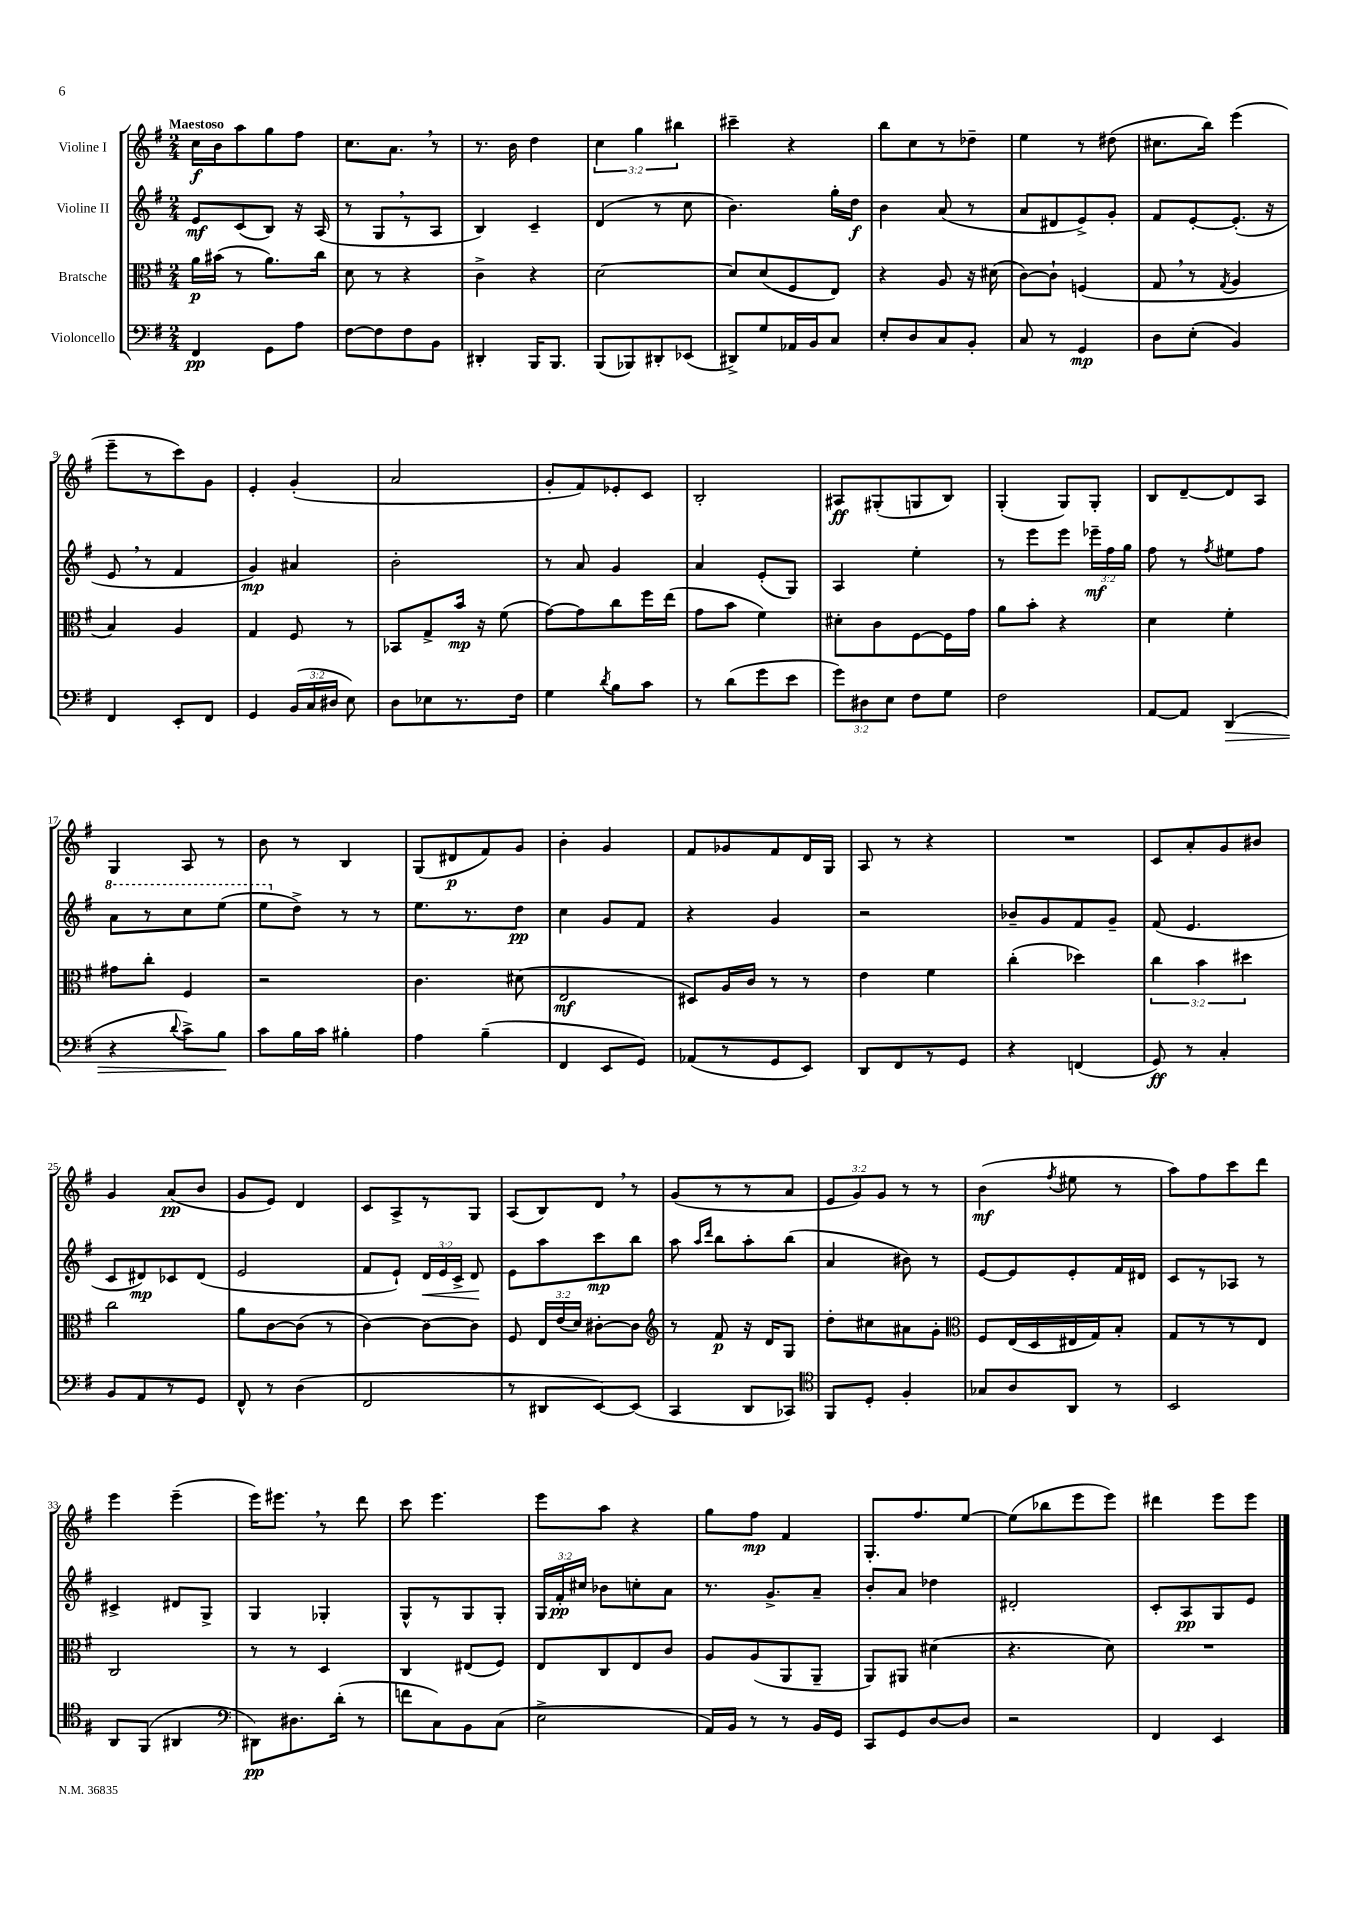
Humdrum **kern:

**kern	**dynam	**kern	**dynam	**kern	**dynam	**kern	**dynam
*part4	*part4	*part3	*part3	*part2	*part2	*part1	*part1
*staff4	*staff4	*staff3	*staff3	*staff2	*staff2	*staff1	*staff1
*I"Violoncello	*	*I"Bratsche	*	*I"Violine II	*	*I"Violine I	*
*clefF4	*	*clefC3	*	*clefG2	*	*clefG2	*
*k[f#]	*	*k[f#]	*	*k[f#]	*	*k[f#]	*
*M2/4	*	*M2/4	*	*M2/4	*	*M2/4	*
=1	=1	=1	=1	=1	=1	=1	=1
!	!	!	!	!	!	!LO:TX:a:B:t=Maestoso	!
4FF#/	pp	16a\LL	p	8e/L	mf	16cc\LL	f
.	.	(16b#X\JJ	.	.	.	16b\J	.
.	.	8r	.	(8c/	.	8aa\	.
8GG\L	.	8.a\L)	.	8B/J)	.	8gg\	.
8A\J	.	.	.	16r	.	8ff#\J	.
.	.	16cc\Jk	.	(16A/	.	.	.
=2	=2	=2	=2	=2	=2	=2	=2
[8F#\L	.	8d\	.	8r	.	8.cc\L	.
8F#\]	.	8r	.	8G,/L	.	.	.
.	.	.	.	.	.	8.a,\J	.
8F#\	.	4r	.	8r	.	.	.
8BB\J	.	.	.	8A/J	.	8r	.
=3	=3	=3	=3	=3	=3	=3	=3
4DD#X'/	.	4c^\	.	4B/)	.	8.r	.
.	.	.	.	.	.	16b\	.
16BBB/KL	.	4r	.	4c~/	.	4dd\	.
8.BBB/J	.	.	.	.	.	.	.
=4	=4	=4	=4	=4	=4	=4	=4
(8BBB/L	.	[2d\	.	(4d/	.	6cc\	.
8BBB-X/)	.	.	.	.	.	.	.
.	.	.	.	.	.	6gg\	.
8DD#X'/	.	.	.	8r	.	.	.
.	.	.	.	.	.	6bb#X\	.
(8EE-X/J	.	.	.	8cc\	.	.	.
=5	=5	=5	=5	=5	=5	=5	=5
8DD#X^/L)	.	8d/L]	.	4.b\)	.	4ccc#X~\	.
8G/	.	(8d/	.	.	.	.	.
16AA-X/L	.	8F#/	.	.	.	4r	.
16BB/J	.	.	.	.	.	.	.
8C/J	.	8E/J)	.	16gg'\LL	.	.	.
.	.	.	.	16dd\JJ	f	.	.
=6	=6	=6	=6	=6	=6	=6	=6
8E'/L	.	4r	.	4b\	.	8bb\L	.
8D/	.	.	.	.	.	8cc\	.
8C/	.	8A/	.	(8a/	.	8r	.
8BB'/J	.	16r	.	8r	.	8dd-X~\J	.
.	.	(16d#X\	.	.	.	.	.
=7	=7	=7	=7	=7	=7	=7	=7
8C/	.	[8c\L)	.	8a/L	.	4ee\	.
8r	.	8c`\J]	.	8d#X/	.	.	.
4GG/	mp	(4Fn/	.	8e^/)	.	8r	.
.	.	.	.	8g'/J	.	(8dd#X\	.
=8	=8	=8	=8	=8	=8	=8	=8
8D\L	.	8G,/	.	8f#/L	.	8.cc#X\L	.
(8E'\J	.	8r	.	[8e'/	.	.	.
.	.	.	.	.	.	16bb\Jk)	.
.	.	8qG/	.	.	.	.	.
4BB/)	.	4A/	.	(8.e'/J]	.	(4eee\	.
.	.	.	.	16r	.	.	.
!!LO:LB:g=z
=9	=9	=9	=9	=9	=9	=9	=9
4FF#/	.	4B/)	.	8e,/	.	8eee~\L	.
.	.	.	.	8r	.	8r	.
8EE'/L	.	4A/	.	4f#/	.	8ccc\)	.
8FF#/J	.	.	.	.	.	8g\J	.
=10	=10	=10	=10	=10	=10	=10	=10
4GG/	.	4G/	.	4g/)	mp	4e'/	.
(24BB/LL	.	8F#/	.	4a#X/	.	(4g'/	.
24C/	.	.	.	.	.	.	.
24D#X/JJ	.	.	.	.	.	.	.
8E\)	.	8r	.	.	.	.	.
=11	=11	=11	=11	=11	=11	=11	=11
8D\L	.	8BB-X/L	.	2b'\	.	2a/	.
8E-X\	.	8G^/	.	.	.	.	.
8.r	.	16b/Jk	mp	.	.	.	.
.	.	16r	.	.	.	.	.
.	.	(8f#\	.	.	.	.	.
16F#\Jk	.	.	.	.	.	.	.
=12	=12	=12	=12	=12	=12	=12	=12
4G\	.	[8g\L)	.	8r	.	8g'/L	.
.	.	8g\]	.	8a/	.	8f#/)	.
8qd/	.	.	.	.	.	.	.
8B\L	.	8cc\	.	4g/	.	8e-X'/	.
8c\J	.	16ff#\L	.	.	.	8c/J	.
.	.	(16ee\JJ	.	.	.	.	.
=13	=13	=13	=13	=13	=13	=13	=13
8r	.	8g\L	.	4a/	.	2B'/	.
(8d\L	.	8b\J	.	.	.	.	.
8g\	.	4f#\)	.	(8e'/L	.	.	.
8e\J	.	.	.	8G/J)	.	.	.
=14	=14	=14	=14	=14	=14	=14	=14
12g\L)	.	8d#X'\L	.	4A/	.	8A#X/L	ff
12D#X\	.	.	.	.	.	.	.
.	.	8c\	.	.	.	(8G#X'/	.
12E\J	.	.	.	.	.	.	.
8F#\L	.	[8F#\	.	4ee'\	.	8Gn/	.
8G\J	.	16F#\L]	.	.	.	8B/J)	.
.	.	16g\JJ	.	.	.	.	.
=15	=15	=15	=15	=15	=15	=15	=15
2F#\	.	8a\L	.	8r	.	(4G'/	.
.	.	8b'\J	.	8eee\L	.	.	.
.	.	4r	.	8eee\J	.	8G/L)	.
.	.	.	.	24eee-X~\LL	mf	8G'/J	.
.	.	.	.	24ff#\	.	.	.
.	.	.	.	24gg\JJ	.	.	.
=16	=16	=16	=16	=16	=16	=16	=16
[8AA/L	.	4d\	.	8ff#\	.	8B/L	.
8AA/J]	.	.	.	8r	.	[8d~/	.
.	.	.	.	8qff#/	.	.	.
!	!LO:HP:b	!	!	!	!	!	!
(4DD/	>	4f#'\	.	8ee#X\L	.	8d/]	.
.	.	.	.	8ff#\J	.	8A/J	.
!!LO:LB:g=z
=17	=17	=17	=17	=17	=17	=17	=17
*	*	*	*	*8va	*	*	*
4r	.	8g#X\L	.	8aa\L	.	4G/	.
.	.	8cc'\J	.	8r	.	.	.
8qqd/	.	.	.	.	.	.	.
8c^\L)	.	4F#/	.	8ccc\	.	8A/	.
8B\J	.	.	.	(8eee\J	.	8r	.
.	]	.	.	.	.	.	.
=18	=18	=18	=18	=18	=18	=18	=18
8c\L	.	2r	.	8eee\L	.	8b\	.
*	*	*	*	*X8va	*	*	*
16B\L	.	.	.	8dd^\J)	.	8r	.
16c\JJ	.	.	.	.	.	.	.
4B#X'\	.	.	.	8r	.	4B/	.
.	.	.	.	8r	.	.	.
=19	=19	=19	=19	=19	=19	=19	=19
4A\	.	4.c\	.	8.ee\L	.	(8G/L	.
.	.	.	.	.	.	8d#X/	p
.	.	.	.	8.r	.	.	.
(4B~\	.	.	.	.	.	8f#/)	.
.	.	(8d#X\	.	8dd\J	pp	8g/J	.
=20	=20	=20	=20	=20	=20	=20	=20
4FF#/	.	2E/	mf	4cc\	.	4b'\	.
8EE/L	.	.	.	8g/L	.	4g/	.
8GG/J)	.	.	.	8f#/J	.	.	.
=21	=21	=21	=21	=21	=21	=21	=21
(8AA-X/L	.	8D#X/L)	.	4r	.	8f#/L	.
8r	.	16A/L	.	.	.	8g-X/	.
.	.	16c/JJ	.	.	.	.	.
8GG/	.	8r	.	4g/	.	8f#/	.
8EE/J)	.	8r	.	.	.	16d/L	.
.	.	.	.	.	.	16G/JJ	.
=22	=22	=22	=22	=22	=22	=22	=22
8DD/L	.	4e\	.	2r	.	8A/	.
8FF#/	.	.	.	.	.	8r	.
8r	.	4f#\	.	.	.	4r	.
8GG/J	.	.	.	.	.	.	.
=23	=23	=23	=23	=23	=23	=23	=23
4r	.	(4cc'\	.	8b-X~/L	.	2r	.
.	.	.	.	8g/	.	.	.
(4FFn/	.	4dd-X\)	.	8f#/	.	.	.
.	.	.	.	8g~/J	.	.	.
=24	=24	=24	=24	=24	=24	=24	=24
8GG/)	ff	6cc\	.	(8f#/	.	8c/L	.
8r	.	.	.	4.e/	.	8a'/	.
.	.	6b\	.	.	.	.	.
4C'/	.	.	.	.	.	8g/	.
.	.	6dd#X\	.	.	.	.	.
.	.	.	.	.	.	8b#X/J	.
!!LO:LB:g=z
=25	=25	=25	=25	=25	=25	=25	=25
8BB/L	.	2cc\	.	8c/L	.	4g/	.
8AA/	.	.	.	8d#X/)	mp	.	.
8r	.	.	.	8c-X/	.	(8a/L	pp
8GG/J	.	.	.	(8d#/J	.	8b/J	.
=26	=26	=26	=26	=26	=26	=26	=26
8FF#^^/	.	8a\L	.	2e/	.	8g/L	.
8r	.	[8c\	.	.	.	8e/J)	.
(4D\	.	(8c\J]	.	.	.	4d/	.
.	.	8r	.	.	.	.	.
=27	=27	=27	=27	=27	=27	=27	=27
2FF#/	.	[4c\)	.	8f#/L	.	8c/L	.
.	.	.	.	8e`/J)	.	8A^/	.
!	!	!	!	!	!LO:HP:b	!	!
.	.	8c\L_	.	24d/LL	<	8r	.
.	.	.	.	24e/	.	.	.
.	.	.	.	24c^/JJ	.	.	.
.	.	8c\J]	.	8d/	.	8G/J	.
.	.	.	.	.	[	.	.
=28	=28	=28	=28	=28	=28	=28	=28
8r	.	8F#/	.	8e\L	.	(8A/L	.
8DD#X/L	.	24E/LL	.	8aa\	.	8B/)	.
.	.	(24e/	.	.	.	.	.
.	.	24d/JJ)	.	.	.	.	.
[8EE/)	.	[8c#X'\L	.	8ccc\	mp	8d,/J	.
(8EE/J]	.	8c#\J]	.	8bb\J	.	8r	.
=29	=29	=29	=29	=29	=29	=29	=29
*	*	*clefG2	*	*	*	*	*
4CC/	.	8r	.	8aa\	.	(8g/L	.
.	.	.	.	16qqaa/LL	.	.	.
.	.	.	.	16qqddd/JJ	.	.	.
.	.	8f#/	p	8bb\L	.	8r	.
8DD/L	.	16r	.	8aa'\	.	8r	.
.	.	16d/KL	.	.	.	.	.
8CC-X/J)	.	8G/J	.	(8bb\J	.	8a/J	.
=30	=30	=30	=30	=30	=30	=30	=30
*clefC4	*	*	*	*	*	*	*
8FF#/L	.	8dd'\L	.	4a/	.	12e/L	.
.	.	.	.	.	.	12g/)	.
8D'/J	.	8cc#X\	.	.	.	.	.
.	.	.	.	.	.	12g/J	.
4F#'/	.	8a#X\	.	8b#X\)	.	8r	.
.	.	8g'\J	.	8r	.	8r	.
=31	=31	=31	=31	=31	=31	=31	=31
*	*	*clefC3	*	*	*	*	*
8G-X/L	.	8F#/L	.	[8e/L	.	(4b\	mf
8A/	.	(16E/L	.	8e/]	.	.	.
.	.	16D/	.	.	.	.	.
.	.	.	.	.	.	8qff#/	.
8AA/J	.	16E#X/	.	8e'/	.	8ee#X\	.
.	.	16G/J)	.	.	.	.	.
8r	.	8B'/J	.	16f#/L	.	8r	.
.	.	.	.	16d#X/JJ	.	.	.
=32	=32	=32	=32	=32	=32	=32	=32
2BB/	.	8G/L	.	8c/L	.	8aa\L)	.
.	.	8r	.	8r	.	8ff#\	.
.	.	8r	.	8A-X/J	.	8ccc\	.
.	.	8E/J	.	8r	.	8ddd\J	.
!!LO:LB:g=z
=33	=33	=33	=33	=33	=33	=33	=33
8AA/L	.	2C/	.	4c#X^/	.	4eee\	.
(8FF#/J	.	.	.	.	.	.	.
4AA#X/	.	.	.	8d#X/L	.	(4eee~\	.
.	.	.	.	8G^/J	.	.	.
=34	=34	=34	=34	=34	=34	=34	=34
*clefF4	*	*	*	*	*	*	*
8DD#X\L)	pp	8r	.	4G/	.	16eee\KL)	.
.	.	.	.	.	.	8.eee#X,\J	.
8.D#X\	.	8r	.	.	.	.	.
.	.	4D/	.	4G-X'/	.	8r	.
(16d'\Jk	.	.	.	.	.	.	.
8r	.	.	.	.	.	8ddd\	.
=35	=35	=35	=35	=35	=35	=35	=35
8fn\L	.	4C/	.	8G^^/L	.	8ccc\	.
8C\)	.	.	.	8r	.	4.eee\	.
8BB\	.	(8E#X/L	.	8G/	.	.	.
(8C\J	.	8F#/J)	.	8G'/J	.	.	.
=36	=36	=36	=36	=36	=36	=36	=36
2E^\	.	8E/L	.	24G/LL	.	8eee\L	.
.	.	.	.	24f#'/	pp	.	.
.	.	.	.	24cc#X/JJ	.	.	.
.	.	8C/	.	8b-X\L	.	8aa\J	.
.	.	8E/	.	8ccn'\	.	4r	.
.	.	8c/J	.	8a\J	.	.	.
=37	=37	=37	=37	=37	=37	=37	=37
16AA/LL)	.	8A/L	.	8.r	.	8gg\L	.
16BB/JJ	.	.	.	.	.	.	.
8r	.	(8A/	.	.	.	8ff#\J	mp
.	.	.	.	8.g^/L	.	.	.
8r	.	8AA/	.	.	.	4f#/	.
16BB/LL	.	8AA~/J	.	8a~/J	.	.	.
16GG/JJ	.	.	.	.	.	.	.
=38	=38	=38	=38	=38	=38	=38	=38
8CC/L	.	8AA/L)	.	8b'/L	.	8.G'/L	.
8GG/	.	8AA#X/J	.	8a/J	.	.	.
.	.	.	.	.	.	8.ff#/	.
[8D/	.	(4d#X\	.	4dd-X\	.	.	.
8D/J]	.	.	.	.	.	[8ee/J	.
=39	=39	=39	=39	=39	=39	=39	=39
2r	.	4.r	.	2d#X'/	.	(8ee\L]	.
.	.	.	.	.	.	8bb-X\	.
.	.	.	.	.	.	8eee\	.
.	.	8d\)	.	.	.	8eee\J)	.
=40	=40	=40	=40	=40	=40	=40	=40
4FF#/	.	2r	.	8c'/L	.	4ddd#X\	.
.	.	.	.	8A/	pp	.	.
4EE/	.	.	.	8G/	.	8eee\L	.
.	.	.	.	8e/J	.	8eee\J	.
==	==	==	==	==	==	==	==
*-	*-	*-	*-	*-	*-	*-	*-
